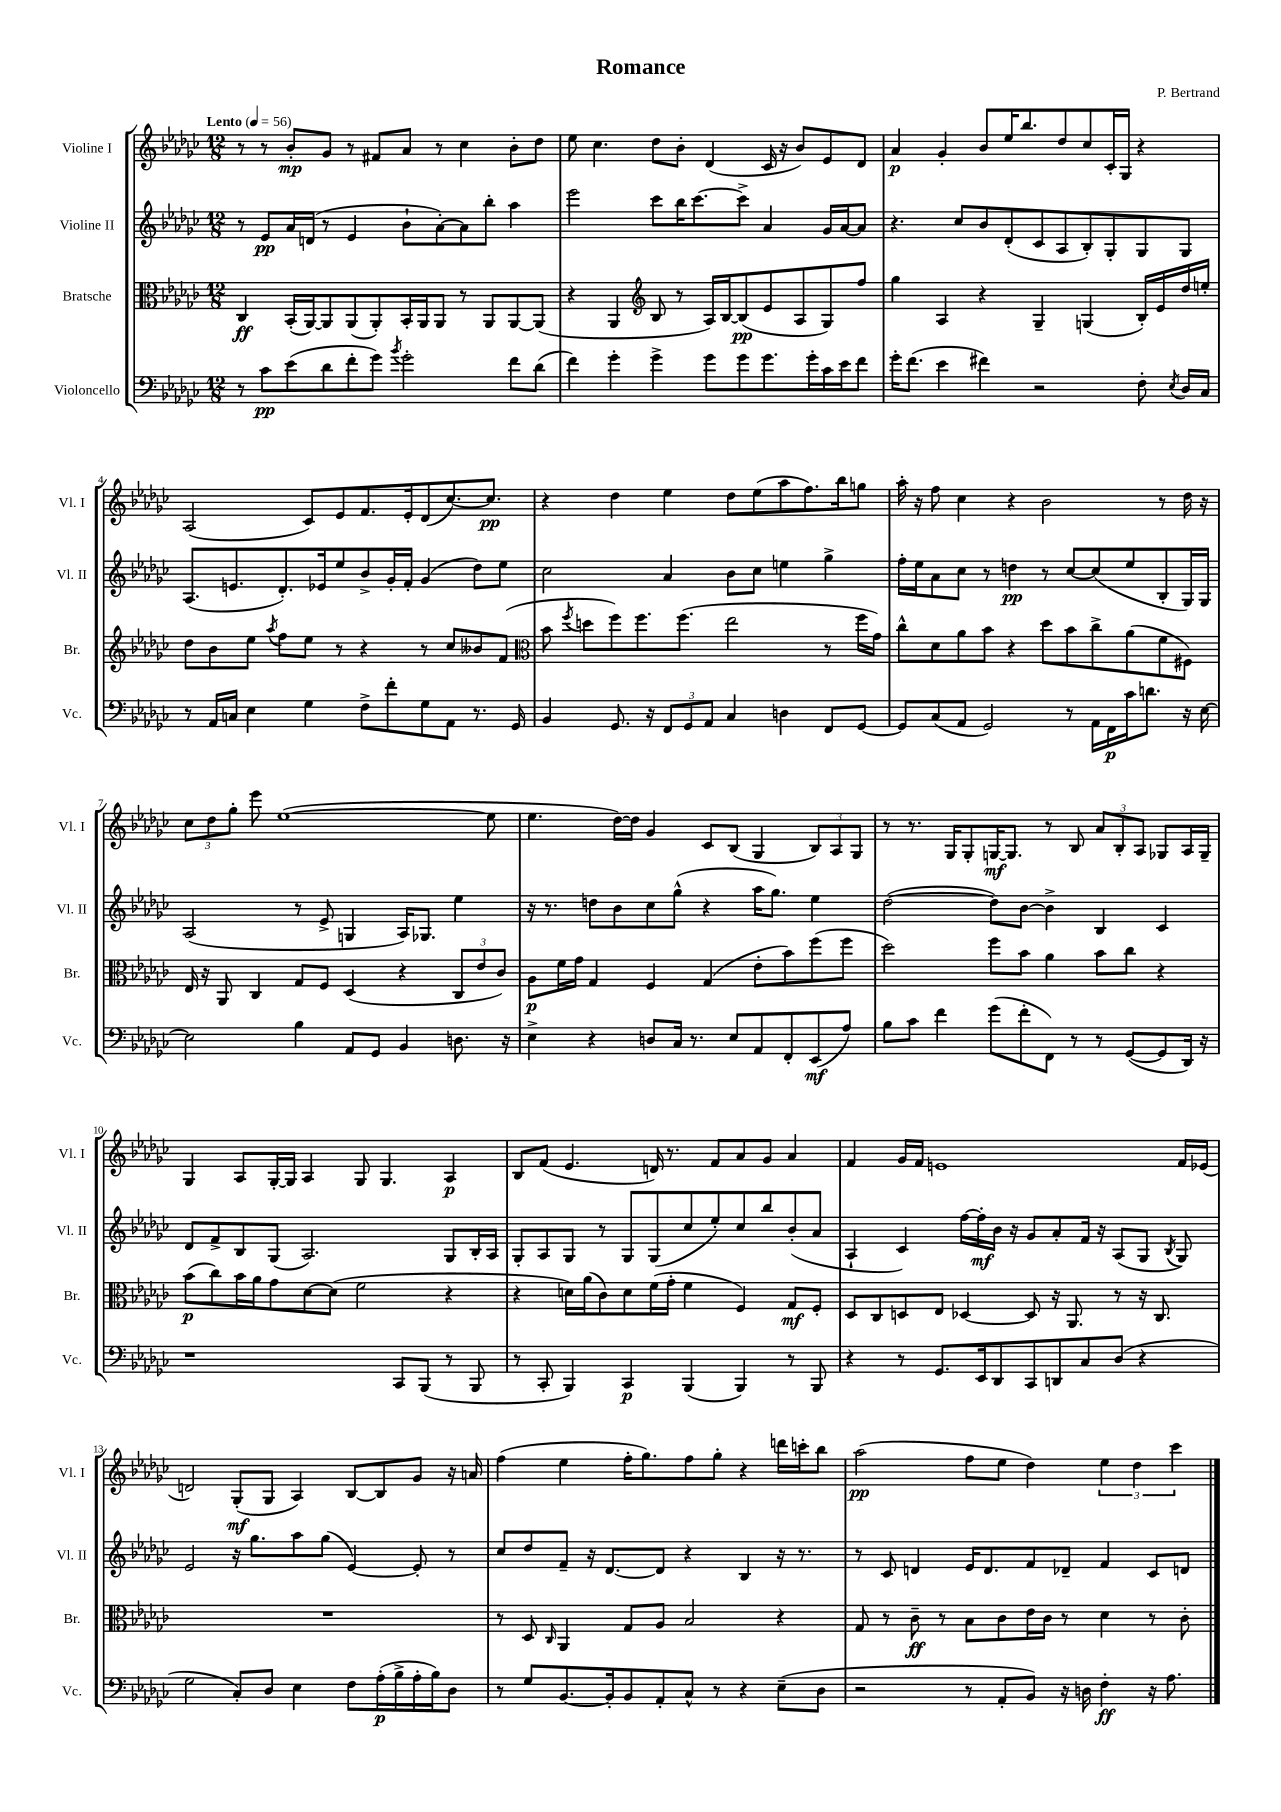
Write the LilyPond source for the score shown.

\header { title = "Romance" composer = "P. Bertrand" }
<<
\new StaffGroup <<
\new Staff = "s0" \with { instrumentName = "Violine I" shortInstrumentName = "Vl. I" } {
    \clef treble \key ges \major \numericTimeSignature \time 12/8 \tempo "Lento" 4 = 56
    \autoBeamOff r8 r8 bes'8[-.\mp ges'8] r8 fis'8[ aes'8] r8 ces''4 bes'8[-. des''8] |
    ees''8 ces''4. des''8[ bes'8]-. des'4( ces'16 r16 bes'8[) ees'8 des'8] |
    aes'4\p ges'4-. bes'8[ ees''16 bes''8. des''8 ces''8 ces'16-. ges16] r4 |
    aes2( ces'8[) ees'8 f'8. ees'16-. des'8( ces''8.~) ces''8.]\pp |
    r4 des''4 ees''4 des''8[ ees''8( aes''8 f''8.) bes''16 g''8] |
    aes''16-. r16 f''8 ces''4 r4 bes'2 r8 des''16 r16 |
    \tuplet 3/2 { ces''8[ des''8 ges''8]-. } ees'''8 ees''1~( ees''8 |
    ees''4. des''16[~) des''16] ges'4 ces'8[ bes8]( ges4 \tuplet 3/2 { bes8[) aes8 ges8] } |
    r8 r8. ges16[ ges8-. g16~\mf g8.] r8 bes8 \tuplet 3/2 { aes'8[ bes8-. aes8] } ges8[ aes16 ges16]-- |
    ges4 aes8[ ges16~-. ges16] aes4 ges8 ges4. aes4\p |
    bes8[ f'8]( ees'4. d'16) r8. f'8[ aes'8 ges'8] aes'4 |
    f'4 ges'16[ f'16] e'1 f'16[ ees'16]( |
    d'2) ges8[-.\mf( ges8] aes4) bes8[~ bes8 ges'8] r16 a'16 |
    f''4( ees''4 f''16[-. ges''8.) f''8 ges''8]-. r4 d'''16[ c'''16-. bes''8] |
    aes''2\pp( f''8[ ees''8] des''4) \tuplet 3/2 { ees''4 des''4 ces'''4 } \bar "|." |
}
\new Staff = "s1" \with { instrumentName = "Violine II" shortInstrumentName = "Vl. II" } {
    \clef treble \key ges \major \numericTimeSignature \time 12/8
    \autoBeamOff r8 ees'8[\pp aes'16 d'16]( r8 ees'4 bes'8[-! aes'8~-.) aes'8 bes''8]-. aes''4 |
    ees'''2 ces'''8[ bes''16 ces'''8.~ ces'''8]-> aes'4 ges'16[ aes'16~ aes'8] |
    r4. ces''8[ bes'8 des'8-.( ces'8 aes8 bes8-.) ges8-. ges8 ges8] |
    aes8.[( e'8. des'8.-.) ees'16 ees''8 bes'8-> ges'16-. f'16]-. ges'4( des''8[) ees''8] |
    ces''2 aes'4 bes'8[ ces''8] e''4 ges''4-> |
    f''16[-. ees''16 aes'8 ces''8] r8 d''4\pp r8 ces''8[~ ces''8( ees''8 bes8-. ges16) ges16] |
    aes2( r8 ees'8-> g4 aes16[) ges8.] ees''4 |
    r16 r8. d''8[ bes'8 ces''8 ges''8]-^( r4 aes''16[ ges''8.]) ees''4 |
    des''2~( des''8[) bes'8]~ bes'4-> bes4 ces'4 |
    des'8[ f'8-> bes8 ges8]( aes2.) ges8[ bes16-. aes16] |
    ges8[-. aes8 ges8] r8 ges8[ ges8( ces''8 ees''8-.) ces''8 bes''8 bes'8-.( aes'8] |
    aes4-! ces'4) f''16[~ f''16-.\mf bes'16] r16 ges'8[ aes'8-. f'16] r16 aes8[( ges8] \acciaccatura { bes8 } ges8) |
    ees'2 r16 ges''8.[ aes''8 ges''8]( ees'4~) ees'8-. r8 |
    ces''8[ des''8 f'8]-- r16 des'8.[~ des'8] r4 bes4 r16 r8. |
    r8 ces'8 d'4 ees'16[ d'8. f'8 des'8]-- f'4 ces'8[ d'8] \bar "|." |
}
\new Staff = "s2" \with { instrumentName = "Bratsche" shortInstrumentName = "Br." } {
    \clef alto \key ges \major \numericTimeSignature \time 12/8
    \autoBeamOff ces4\ff bes,16[-.( aes,16~) aes,8 aes,8( aes,8-.) bes,16-. aes,16 aes,8] r8 aes,8[ aes,8~ aes,8]( |
    r4 aes,4 \clef treble bes8 r8 aes16[) bes16~ bes8\pp( ees'8 aes8 ges8) f''8] |
    ges''4 aes4 r4 ges4-- g4( bes16[-.) ees'16 des''16 e''16]-. |
    des''8[ bes'8 ees''8] \acciaccatura { aes''8 } f''8[ ees''8] r8 r4 r8 ces''8[ beses'8 f'8]( |
    \clef alto bes'8 \acciaccatura { f''8 } d''8[ f''8) f''8. f''8.]( ees''2 r8 f''16[ ges'16]) |
    ces''8[-^ des'8 aes'8 bes'8] r4 des''8[ bes'8 ces''8-> aes'8( f'8 fis8]) |
    ees16 r16 aes,8 ces4 ges8[ f8] des4( r4 \tuplet 3/2 { ces8[ ees'8 ces'8]) } |
    aes8[\p f'16 ges'16] ges4 f4 ges4( ees'8[-. bes'8) f''8( f''8] |
    des''2) f''8[ bes'8] aes'4 bes'8[ ces''8] r4 |
    bes'8[\p( ces''8) bes'16 aes'16 ges'8 des'8~ des'8]( f'2 r4 |
    r4 d'16[) aes'16( ces'8) d'8 f'16( ges'16]-. f'4 f4) ges8[\mf f8]-. |
    des8[ ces8 d8 ees8] des4~ des8 r16 aes,8. r8 r16 ces8. |
    R1. |
    r8 des8 \grace { ces16 } aes,4 ges8[ aes8] bes2 r4 |
    ges8 r8 ces'8--\ff r8 bes8[ ces'8 ees'16 ces'16] r8 des'4 r8 ces'8-. \bar "|." |
}
\new Staff = "s3" \with { instrumentName = "Violoncello" shortInstrumentName = "Vc." } {
    \clef bass \key ges \major \numericTimeSignature \time 12/8
    \autoBeamOff r8 ces'8[\pp ees'8( des'8 f'8-. ges'8]) \acciaccatura { bes'8 } ges'2-. f'8[ des'8]( |
    f'4) ges'4-. ges'4-> ges'8[ ges'8 ges'8. ges'16-. ces'16 ees'16 f'8] |
    ges'16[-. f'8.]( ees'4 fis'4) r2 f8-. \acciaccatura { ees8 } des16[ ces16] |
    r8 aes,16[ c16] ees4 ges4 f8[-> f'8-. ges8 aes,8] r8. ges,16 |
    bes,4 ges,8. r16 \tuplet 3/2 { f,8[ ges,8 aes,8] } ces4 d4 f,8[ ges,8]~ |
    ges,8[ ces8( aes,8] ges,2) r8 aes,16[ f,16\p ces'16 d'8.] r16 ees16~ |
    ees2 bes4 aes,8[ ges,8] bes,4 d8. r16 |
    ees4-> r4 d8[ ces16] r8. ees8[ aes,8 f,8-. ees,8\mf( aes8]) |
    bes8[ ces'8] f'4 ges'8[( f'8-. f,8]) r8 r8 ges,8[~( ges,8 des,16]) r16 |
    r1 ces,8[ bes,,8]( r8 bes,,8 |
    r8 ces,8-. bes,,4) ces,4\p bes,,4( bes,,4) r8 bes,,8 |
    r4 r8 ges,8.[ ees,16 des,8 ces,8 d,8 ces8 des8]( r4 |
    ges2 ces8[-.) des8] ees4 f8[ aes16-.\p( bes16-> aes16-. bes16) des8] |
    r8 ges8[ bes,8.~ bes,16-. bes,8 aes,8-. ces8]-^ r8 r4 ees8[--( des8] |
    r2 r8 aes,8[-. bes,8]) r16 d16 f4-.\ff r16 aes8. \bar "|." |
}
>>
>>
